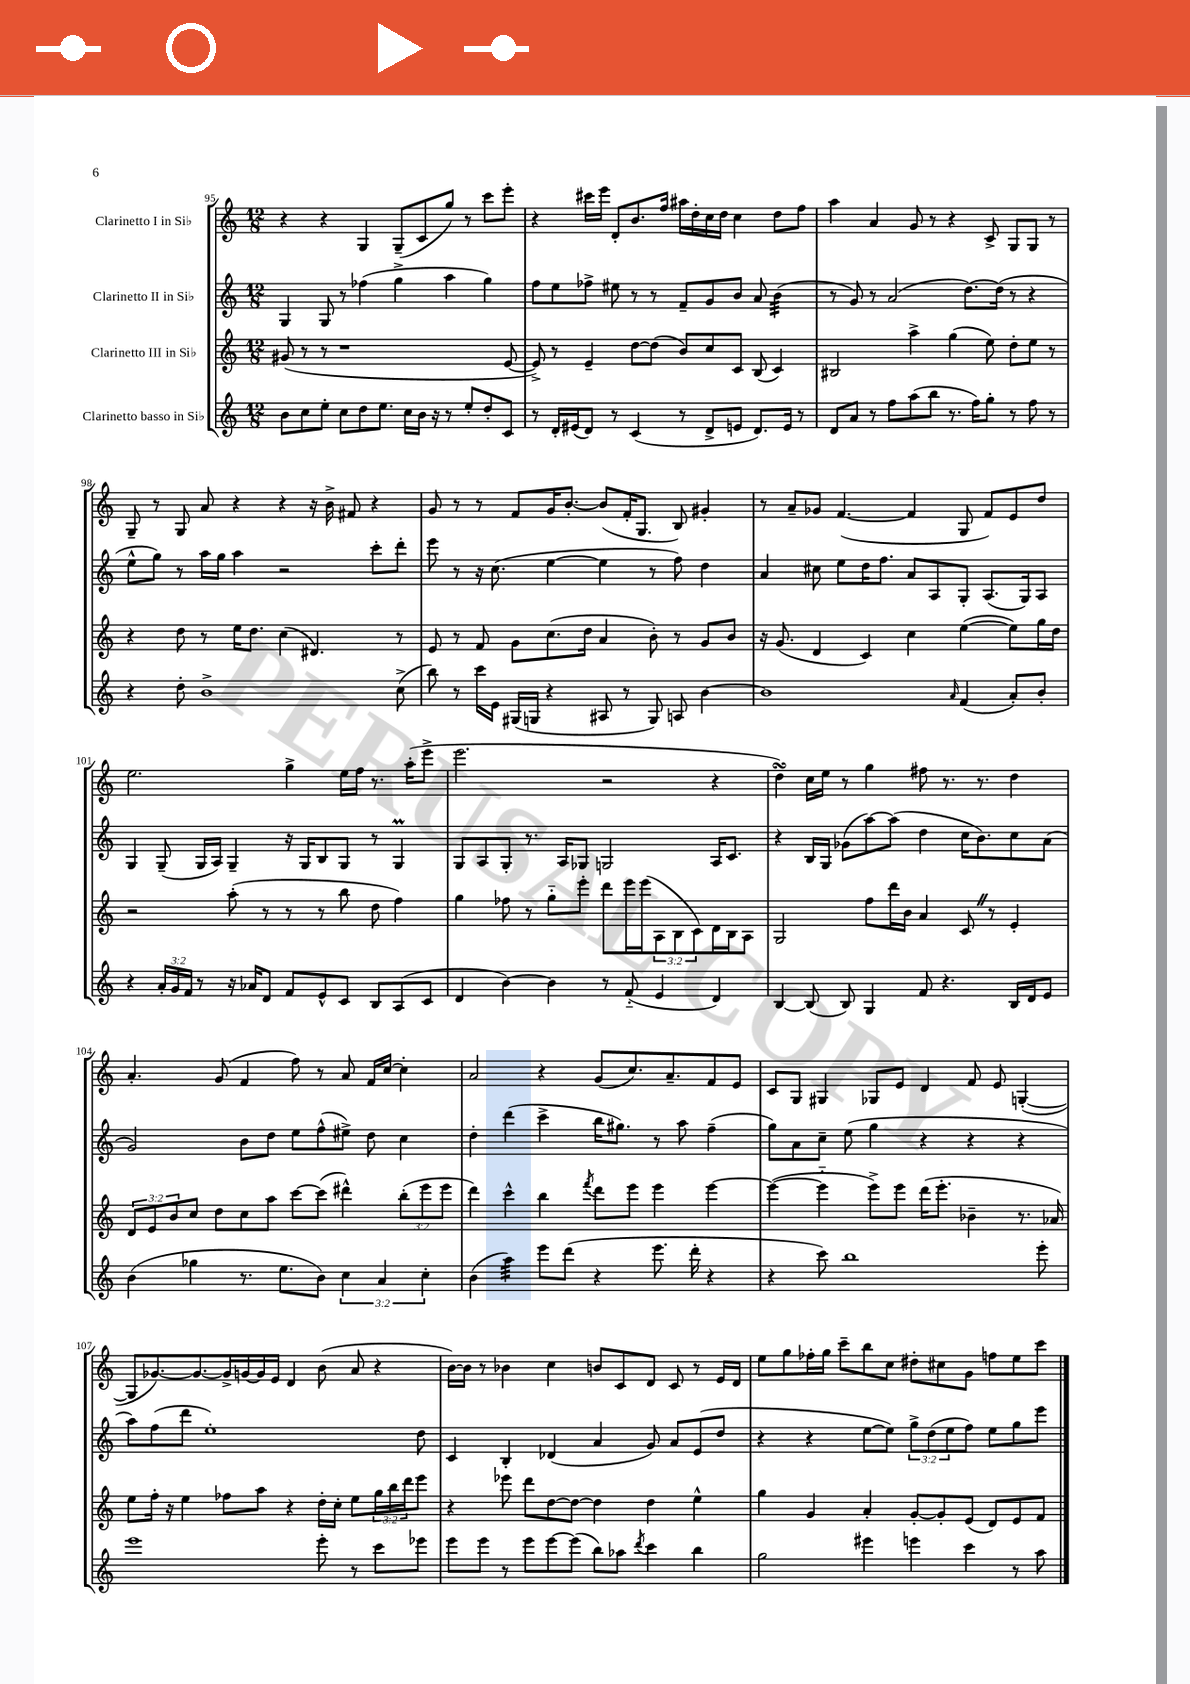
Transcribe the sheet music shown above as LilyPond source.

<<
\new StaffGroup <<
\new Staff = "s0" \with { instrumentName = "Clarinetto I in Sib" } {
    \clef treble \key c \major \numericTimeSignature \time 12/8
    r4 r4 g4 g8--( c'8 g''8) r8 c'''8 e'''8-. |
    r4 cis'''16 e'''16 d'8-. b'8. f''16 ais''16 d''16-. c''16 d''16 c''4 d''8 f''8 |
    a''4 a'4 g'8 r8 r4 c'8-> g8 g8 r8 |
    g8-- r8 g8 a'8 r4 r4 r16 b'16-> fis'8 r4 |
    g'8 r8 r8 f'8 g'16 b'8.~-. b'8( f'16-. g8. b8) gis'4-. |
    r8 a'8-- ges'8 f'4.~( f'4 g8 f'8) e'8 d''8 |
    e''2. g''4-> e''16 f''16 r8. a''16-.( e'''8-> |
    e'''2. r2 r4 |
    d''4\turn) c''16 e''16 r8 g''4 fis''8 r8. r8. d''4 |
    a'4.-. g'8( f'4 f''8) r8 a'8 f'16 c''16~ c''4-. |
    a'2 r4 g'8( c''8.) a'8.-- f'8 e'8 |
    c'8 g8 gis4 ges8 e'8 d'4 f'8 e'8 g4~-.( |
    g8 ges'8.~) ges'8.~ ges'16-> g'16~ g'16 e'16 d'4 b'8( a'8 r4 |
    b'16~) b'16 r8 bes'4 c''4 b'8 c'8 d'8 c'8 r8 e'16 d'16 |
    e''8 g''8 fes''16-. g''16 c'''8-- b''8 c''8 dis''8-. cis''8 g'8 f''8 e''8 c'''8 \bar "|." |
}
\new Staff = "s1" \with { instrumentName = "Clarinetto II in Sib" } {
    \clef treble \key c \major \numericTimeSignature \time 12/8 \override Staff.TupletNumber.text = #tuplet-number::calc-fraction-text
    g4 g8 r8 fes''4( g''4-> a''4 g''4) |
    f''8 e''8 fes''8-> eis''8 r8 r8 f'8-- g'8 b'8 a'8 b'4:32( |
    r8 g'8) r8 a'2( d''8.~) d''16( r8 r4 |
    e''8-^ g''8) r8 a''16 g''16 a''4 r2 c'''8-. d'''8-. |
    e'''8 r8 r16 c''8.( e''4~ e''4 r8 f''8) d''4 |
    a'4 cis''8 e''8 d''16 f''8. a'8 a8 g8-. a8.( g16) a8 |
    g4 g8--( g16 a16) g4-- r16 g16 b8 g8 r8 g4\prall |
    g8 a8 g8-. r8. a16 ges8 g2 a16 c'8. |
    r4 b16 g16 ges'8( a''8~) a''8( d''4 c''16 b'8.) c''8 a'8( |
    g'2) b'8 d''8 e''8 f''8-^( eis''8->) d''8 c''4 |
    d''4-. d'''4( c'''4-> b''16 gis''8.) r8 a''8 f''4--( |
    g''8) a'8 c''8-- e''8( g''4 r4 r4 r4 |
    a''8) f''8( d'''8 e''1-.) d''8 |
    c'4 b4-. des'4( a'4 g'8) a'8 e'8( d''8 |
    r4 r4 e''8~ e''8) \tuplet 3/2 { g''8-> d''8( e''8 } f''8) e''8 g''8 e'''8 \bar "|." |
}
\new Staff = "s2" \with { instrumentName = "Clarinetto III in Sib" } {
    \clef treble \key c \major \numericTimeSignature \time 12/8 \override Staff.TupletNumber.text = #tuplet-number::calc-fraction-text
    gis'8( r8 r8 r1 e'8~ |
    e'8->) r8 e'4-- d''8~ d''8( b'8) c''8 c'8 b8( c'4) |
    bis2 a''4-> g''4( e''8) d''8-. e''8 r8 |
    r4 d''8 r8 e''16 d''8. c''4( dis'4.) r8 |
    e'8 r8 f'8 g'8 c''8.( d''16 a'4 b'8-.) r8 g'8 b'8 |
    r16 g'8.( d'4 c'4) c''4 e''4~( e''8) g''16 d''16 |
    r2 a''8-.( r8 r8 r8 b''8 d''8 f''4) |
    g''4 fes''8 r8 g''8-_ e'''8-. d'''8 e'''16 e'''16( \tuplet 3/2 { a8 b8 c'8) } d'16 b16 a8 |
    g2 f''8 d'''16 b'16 a'4 c'8 \once \override BreathingSign.text = \markup { \musicglyph "scripts.caesura.straight" } \breathe r8 e'4-. |
    \tuplet 3/2 { d'8 e'8 b'8 } c''8 d''8 c''8 a''8 c'''8~ c'''8( dis'''4-^) \tuplet 3/2 { b''8-.( e'''8 e'''8 } |
    d'''4) c'''4-^ b''4 \acciaccatura { f'''8 } d'''8 e'''8 e'''4 e'''4~ |
    e'''4~( e'''4-_ e'''8->) e'''8 d'''16( e'''8.-. bes'4-- r8. aes'16) |
    e''8 f''16-. r16 e''4 fes''8 a''8 r4 d''16-. c''16-. e''8 \tuplet 3/2 { g''16 b''16 d'''16 } e'''8 |
    r4 ees'''8 d'''8 d''8~ d''8~ d''4 d''4 e''4-^ |
    g''4 g'4 a'4-. g'8~-. g'8-. e'8( d'8) e'8 f'8 \bar "|." |
}
\new Staff = "s3" \with { instrumentName = "Clarinetto basso in Sib" } {
    \clef treble \key c \major \numericTimeSignature \time 12/8 \override Staff.TupletNumber.text = #tuplet-number::calc-fraction-text
    b'8 c''8 e''8-. c''8 d''8 e''8. c''16 b'16 r16 r8 e''8-. d''8-. c'8 |
    r8 d'16-. eis'16( d'8) r8 c'4( r8 d'8-> e'8 d'8.) e'16 r8 |
    d'8 a'8 r8 f''8 a''8( b''8 r8. f''16) g''8-. r8 f''8 r8 |
    r4 d''8-. b'1-> c''8->( |
    b''8) r8 c'''16 e'16 gis16( g16 r4 ais8 r8 g8) a8 b'4~ |
    b'1 \grace { a'16 } f'4( a'8-.) b'8-. |
    r4 \tuplet 3/2 { a'16-. g'16 f'16 } r8 r16 aes'16 d'8 f'8 e'8-^ c'8 b8 a8( c'8 |
    d'4 b'4~) b'4 r8 f'8-_( e'4 d'4) |
    b4~ b8( b8) g4 f'8 r4. b16 d'16 e'8 |
    b'4( ges''4 r8. e''8. b'8) \tuplet 3/2 { c''4 a'4 c''4-. } |
    b'4( a''4:32) e'''8 d'''8( r4 e'''8. d'''16-. r4 |
    r4 c'''8) b''1 e'''8-. |
    e'''1 e'''8-. r8 c'''8 ees'''8 |
    e'''8 e'''8 r8 e'''8 e'''8~ e'''8( b''8) aes''8 \acciaccatura { d'''8 } c'''4 b''4 |
    g''2 eis'''4 e'''4 c'''4 r8 a''8 \bar "|." |
}
>>
>>
\layout { \context { \Score currentBarNumber = #95 } }
